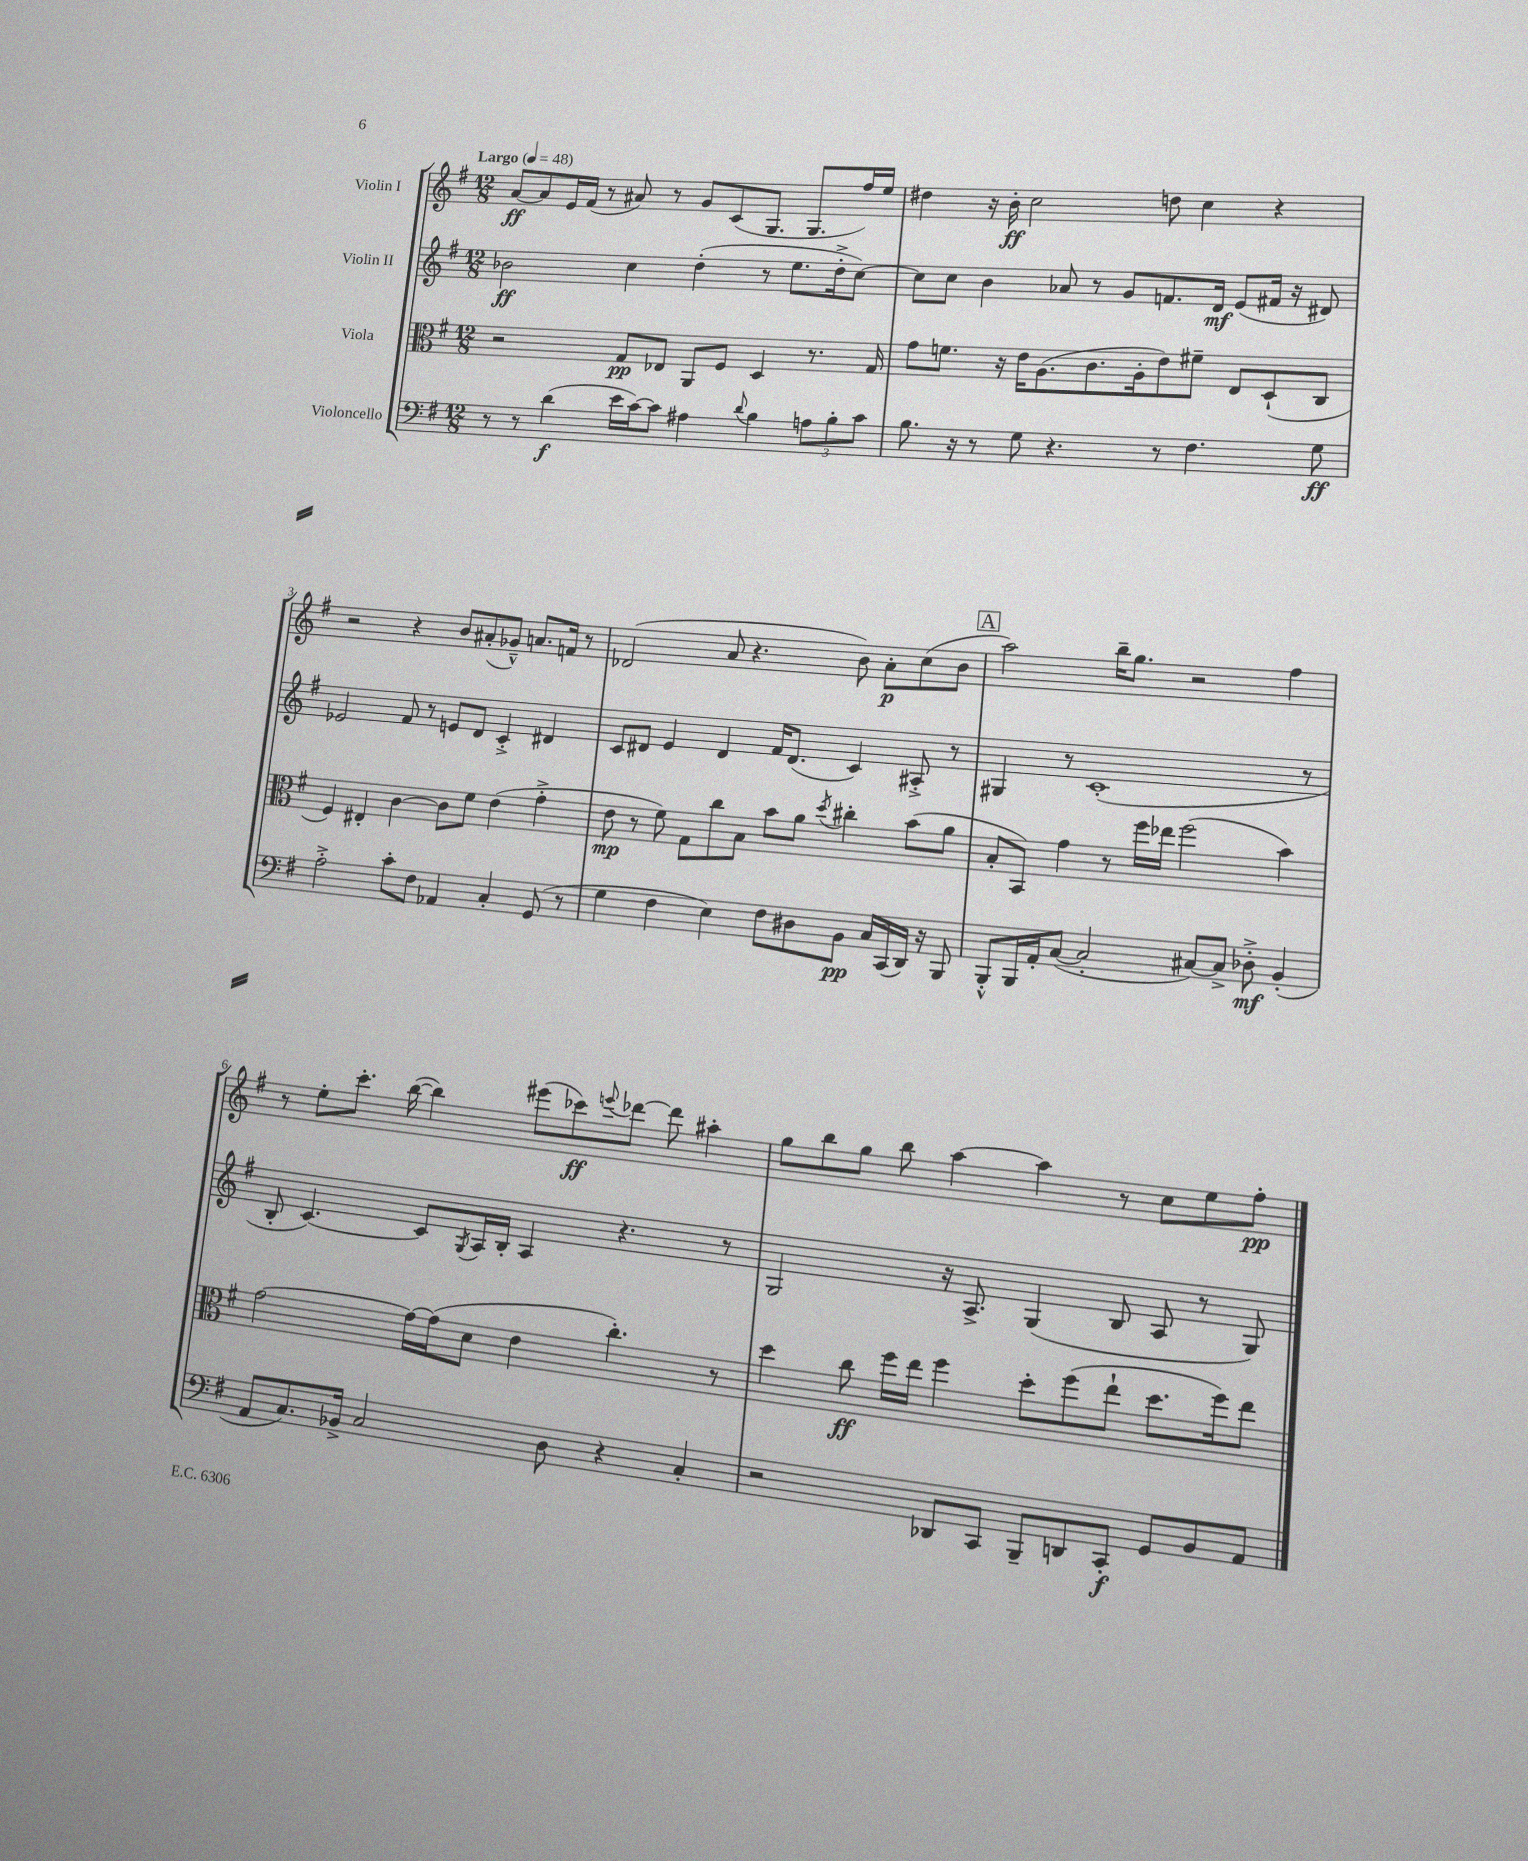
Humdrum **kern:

**kern	**kern	**kern	**kern
*staff4	*staff3	*staff2	*staff1
*clefF4	*clefC3	*clefG2	*clefG2
*k[f#]	*k[f#]	*k[f#]	*k[f#]
*M12/8	*M12/8	*M12/8	*M12/8
*MM48	*MM48	*MM48	*MM48
8r	2r	2b-	[8a
8r	.	.	8a]
(4d	.	.	16e
.	.	.	(16f#
.	.	.	8r
16e	8G	4cc	8a#)
[16c)	.	.	.
8c]	8E-	.	8r
4A#	8AA	(4dd'	8g
.	8F#	.	(8c
8qqd	.	.	.
4B	4D	8r	8.G
.	.	8.ee	.
.	.	.	8.G
12A	8.r	.	.
.	.	16dd'^	.
12B'	.	.	.
.	.	[8cc)	16ff#)
12c	.	.	.
.	16G	.	16ee
=	=	=	=
8.B	8g	8cc]	4dd#
.	8.f	8cc	.
16r	.	.	.
8r	.	4b	16r
.	16r	.	16b'
8G	16e	.	2cc
.	(8.A	.	.
4.r	.	8a-	.
.	8.c	8r	.
.	.	8g	.
.	16A'	.	.
8r	8e)	8.f	8dd
4.F#	8f#~	.	4cc
.	.	16d	.
.	8E	(8e	.
.	(8D`	16f#	4r
.	.	16r	.
8G	8C	8d#)	.
=	=	=	=
2A'^	4F#)	2e-	2r
.	4E#'	.	.
8c'	[4c	8f#	4r
8F#	.	8r	.
4AA-	8c]	8e	8b
.	8f#	8d	(8a#'
4C'	(4e	4c'^	8g-~^^)
.	.	.	8.a
(8GG	4g'^	4d#	.
.	.	.	16f
8r	.	.	8r
=	=	=	=
4G	8e	8c	(2d-
.	8r	8d#	.
4F#	8f#)	4e	.
.	8G	.	.
4E)	8cc	4d#	8a
.	8B	.	4.r
8F#	8b	16f#	.
.	.	(8.d#	.
8D#	8a	.	.
.	8qdd	.	.
8BB	4cc#'	4c)	8b)
16C	.	.	8a'
(16CC	.	.	.
16DD)	(8b	8A#'^	(8cc
16r	.	.	.
8BBB	8a	8r	8b
=	=	=	=
8BBB'^^	8B'	4G#	2aa)
16BBB	8BB)	.	.
16AA'	.	.	.
([8C	4g	8r	.
2C']	.	(1c'	.
.	8r	.	16bb~
.	.	.	8.gg
.	16ff#	.	.
.	16ee-	.	.
.	(2ff#	.	2r
[8C#)	.	.	.
8C#^]	.	.	.
8D-'^	.	.	.
(4BB'	4b)	.	4ff#
.	.	8r	.
=	=	=	=
8AA	[2g	8B'	8r
8.C)	.	[4.c)	8ee'
.	.	.	8.ccc'
16BB-^	.	.	.
2C	.	.	.
.	.	.	([16bb
.	16g_	8c]	4bb])
.	(16g]	.	.
.	.	8qG	.
.	8d	16A	.
.	.	16B'	.
.	4e	4A	(8eee#
8D	.	.	8ccc-)
.	.	.	8qqeee
4r	4.cc')	4.r	[8ddd-
.	.	.	8ddd-]
4C'	.	.	4aa#'
.	8r	8r	.
=	=	=	=
2r	4dd	2G	8gg
.	.	.	8bb
.	8cc	.	8gg
.	16ff#	.	8bb
.	16ee	.	.
8DD-	4ff#	16r	[4aa
.	.	8.A^	.
8CC	.	.	.
8BBB~	8dd'	(4G	4aa]
8DD	(8ff#	.	.
8CC'	8ee`	8B	8r
8GG	8.dd	8A	8cc
8BB	.	8r	8ee
.	16ff#)	.	.
8AA	8ee	8G)	8ff#'
==	==	==	==
*-	*-	*-	*-
